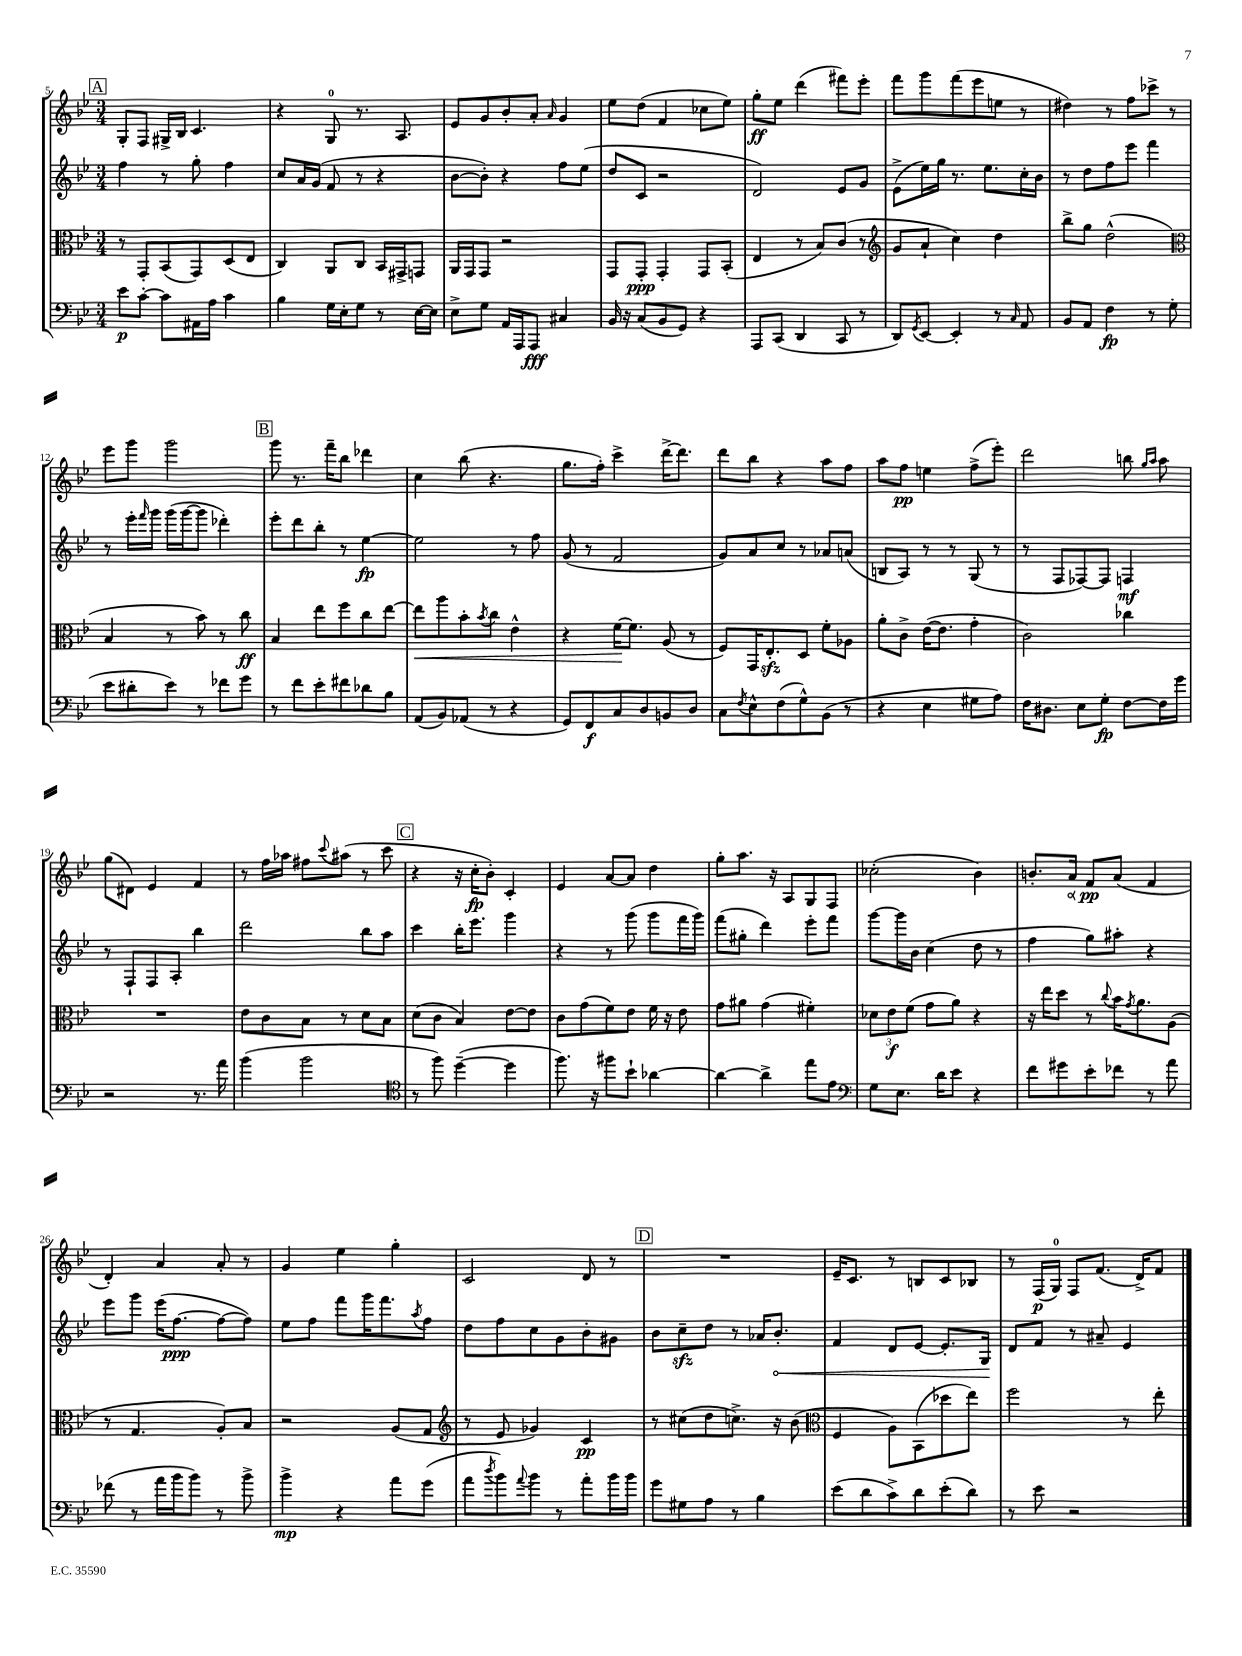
<<
\new StaffGroup <<
\new Staff = "s0" {
    \clef treble \key bes \major \numericTimeSignature \time 3/4
    \mark \markup { \box "A" } g8-. f8 gis16-> bes16 c'4. |
    r4 g8-0 r8. a8. |
    ees'8 g'8 bes'8-. a'8-. \grace { a'16 } g'4 |
    ees''8 d''8( f'4 ces''8 ees''8) |
    g''8-.\ff ees''8 d'''4( fis'''8) ees'''8-. |
    f'''8 g'''8 f'''8( ees'''8 e''8 r8 |
    dis''4) r8 f''8 ces'''8-> r8 |
    ees'''8 g'''8 g'''2 |
    \mark \markup { \box "B" } g'''8 r8. f'''16-- bes''8 des'''4 |
    c''4 bes''8( r4. |
    g''8. f''16-.) c'''4-> d'''16~-> d'''8. |
    d'''8 bes''8 r4 a''8 f''8 |
    a''8 f''8\pp e''4 f''8->( ees'''8-.) |
    d'''2 b''8 \grace { g''16 a''16 } a''8 |
    g''8( dis'8) ees'4 f'4 |
    r8 f''16 aes''16 fis''8 \appoggiatura { c'''8 } ais''8( r8 c'''8 |
    \mark \markup { \box "C" } r4 r16 c''16-.\fp bes'8-.) c'4-. |
    ees'4 a'8~ a'8 d''4 |
    g''8-. a''8. r16 a8 g8 f8 |
    ces''2-.( bes'4) |
    b'8.-. \once \override Hairpin.circled-tip = ##t a'16\< f'8\pp\! a'8( f'4 |
    d'4-.) a'4 a'8-. r8 |
    g'4 ees''4 g''4-. |
    c'2 d'8 r8 |
    \mark \markup { \box "D" } R2. |
    ees'16-- c'8. r8 b8 c'8 bes8 |
    r8 f16\p( g16-0) f8 f'8.( d'16->) f'8 \bar "|." |
}
\new Staff = "s1" {
    \clef treble \key bes \major \numericTimeSignature \time 3/4
    \mark \markup { \box "A" } f''4 r8 g''8-. f''4 |
    c''8 a'16 g'16( f'8 r8 r4 |
    bes'8~ bes'8-.) r4 f''8 ees''8( |
    d''8 c'8 r2 |
    d'2) ees'8 g'8 |
    ees'8->( ees''16) g''16 r8. ees''8. c''16-. bes'16 |
    r8 d''8 f''8 ees'''8 f'''4 |
    r8 ees'''16-. \grace { f'''16 } g'''16 g'''16( g'''16~ g'''8 des'''4-.) |
    \mark \markup { \box "B" } ees'''8-. d'''8 bes''8-. r8 ees''4~\fp |
    ees''2 r8 f''8 |
    g'8( r8 f'2 |
    g'8) a'8 c''8 r8 aes'8 a'8( |
    b8 a8) r8 r8 g8( r8 |
    r8 f8 fes8~) fes8 f4\mf |
    r8 f8-! f8 a8-. bes''4 |
    d'''2 bes''8 a''8 |
    \mark \markup { \box "C" } c'''4 bes''16-. ees'''8. g'''4 |
    r4 r8 g'''8( g'''8 f'''16 g'''16) |
    f'''8( gis''8-. d'''4) ees'''8-. f'''8 |
    g'''8~ g'''16 bes'16 c''4( d''8 r8 |
    f''4 g''8) ais''8-. r4 |
    ees'''8 g'''8 ees'''16( f''8.~\ppp f''8~ f''8) |
    ees''8 f''8 f'''8 g'''16 f'''8. \acciaccatura { a''8 } f''8 |
    d''8 f''8 c''8 g'8 bes'8-. gis'8 |
    \mark \markup { \box "D" } bes'8 c''8--\sfz d''8 r8 aes'16 \once \override Hairpin.circled-tip = ##t bes'8.-.\< |
    f'4 d'8 ees'8~ ees'8.-. g16\! |
    d'8 f'8 r8 ais'8-- ees'4 \bar "|." |
}
\new Staff = "s2" {
    \clef alto \key bes \major \numericTimeSignature \time 3/4
    \mark \markup { \box "A" } r8 g,8-. bes,8( g,8) d8( ees8 |
    c4) a,8 c8 bes,16 gis,16-> g,8 |
    a,16 g,16 g,8 r2 |
    g,8 g,8-.\ppp g,4-. g,8 bes,8-.( |
    ees4 r8 bes8) c'8( r8 |
    \clef treble g'8 a'8-! c''4) d''4 |
    bes''8-> g''8 d''2-^( |
    \clef alto bes4 r8 bes'8) r8 c''8\ff |
    \mark \markup { \box "B" } bes4 ees''8 f''8 c''8 ees''8~ |
    ees''8\< a''8 bes'8-. \acciaccatura { bes'8 } c''8 ees'4-^ |
    r4 f'16~\! f'8. a8( r8 |
    f8) g,16 ees8.-.\sfz d8 f'8-. aes8 |
    a'8-. c'8-> ees'16~( ees'8. g'4-. |
    c'2) ces''4 |
    R2. |
    ees'8 c'8 bes8 r8 d'8 bes8 |
    \mark \markup { \box "C" } d'8( c'8 bes4) ees'8~ ees'8 |
    c'8 g'8( f'8) ees'8 f'16 r16 ees'8 |
    g'8 ais'8 g'4( fis'4-.) |
    \tuplet 3/2 { des'8 ees'8\f f'8( } g'8 a'8) r4 |
    r16 ees''16 d''8 r8 \appoggiatura { c''8 } bes'16 \acciaccatura { g'8 } a'8. a8( |
    r8 g4. a8-.) bes8 |
    r2 a8( g8 |
    \clef treble r8 ees'8 ges'4) c'4\pp |
    \mark \markup { \box "D" } r8 cis''8( d''8 c''8.->) r16 bes'8( |
    \clef alto f4 a8) bes,8( des''8 ees''8) |
    f''2 r8 ees''8-. \bar "|." |
}
\new Staff = "s3" {
    \clef bass \key bes \major \numericTimeSignature \time 3/4
    \mark \markup { \box "A" } ees'8\p c'8~-. c'8 ais,16 a16 c'4 |
    bes4 g16 ees16-. g8 r8 ees16~ ees16 |
    ees8-> g8 a,16 a,,16 a,,8\fff cis4 |
    bes,16 r16 c8( bes,8 g,8) r4 |
    a,,8 c,8( d,4 c,8 r8 |
    d,8) \acciaccatura { g,8 } ees,8~ ees,4-. r8 \grace { c16 } a,8 |
    bes,8 a,8 f4\fp r8 g8( |
    ees'8 dis'8-. ees'8) r8 fes'8 g'8 |
    \mark \markup { \box "B" } r8 f'8 ees'8-. fis'8 des'8 bes8 |
    a,8( bes,8) aes,8( r8 r4 |
    g,8) f,8\f c8 d8 b,8 d8 |
    c8 \acciaccatura { f8 } ees8-^ f8( g8-^) bes,8( r8 |
    r4 ees4 gis8 a8) |
    f16 dis8. ees8 g8-.\fp f8~ f16 g'16 |
    r2 r8. a'16 |
    bes'4( bes'2 |
    \mark \markup { \box "C" } \clef tenor r8 f''8) d''4~--( d''4 |
    f''8.) r16 fis''8 bes'8-! aes'4~ |
    aes'4~ aes'4-> ees''8 ees'8 |
    \clef bass g8 ees8. d'16 ees'8 r4 |
    f'8 gis'8 ees'8-. fes'8 r8 a'8 |
    fes'8( r8 a'16 bes'16 bes'8) r8 bes'8-> |
    bes'4->\mp r4 a'8 g'8( |
    a'8 \acciaccatura { d''8 } bes'8) \appoggiatura { a'8 } bes'8 r8 a'8-. bes'16 bes'16 |
    \mark \markup { \box "D" } g'8 gis8 a8 r8 bes4 |
    ees'8( d'8 c'8->) d'8 ees'8-.( d'8) |
    r8 ees'8 r2 \bar "|." |
}
>>
>>
\layout { \context { \Score currentBarNumber = #5 } }
